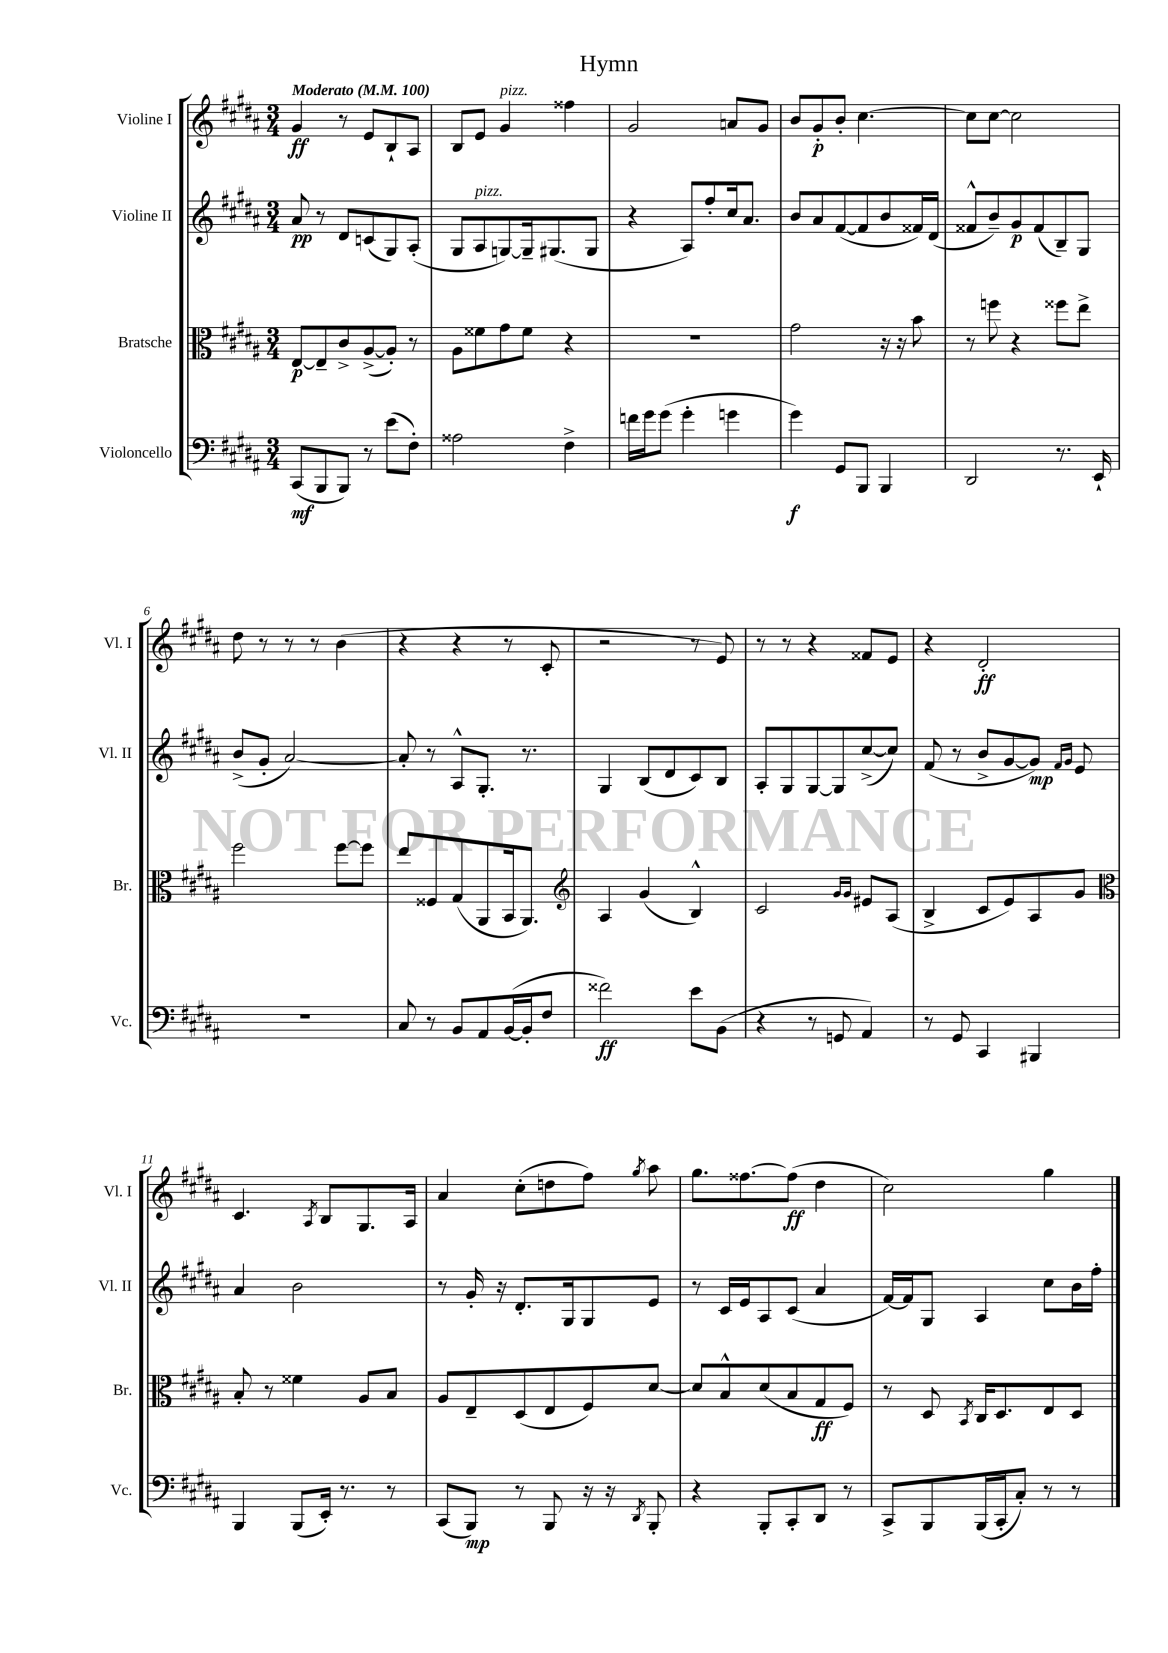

**kern	**kern	**kern	**kern
*staff4	*staff3	*staff2	*staff1
*clefF4	*clefC3	*clefG2	*clefG2
*k[f#c#g#d#a#]	*k[f#c#g#d#a#]	*k[f#c#g#d#a#]	*k[f#c#g#d#a#]
*M3/4	*M3/4	*M3/4	*M3/4
*MM100	*MM100	*MM100	*MM100
(8CC#	[8E	8a#	4g#
8BBB	8E~]	8r	.
8BBB)	8c#^	8d#	8r
8r	([8A#^	(8c	8e
(8e	8A#'])	8G#)	8B`
8F#')	8r	(8A#'	8A#
=	=	=	=
2A##	8A#	8G#	8B
.	8f##	8A#	8e
.	8g#	[8G)	4g#
.	8f##	16G~]	.
.	.	(8.G#	.
4F#^	4r	.	4ff##
.	.	8G#	.
=	=	=	=
16f	2.r	4r	2g#
16g#	.	.	.
(8g#	.	.	.
4g#'	.	8A#)	.
.	.	8ff#'	.
4g	.	16cc#	8a
.	.	8.a#	.
.	.	.	8g#
=	=	=	=
4g#)	2g#	8b	8b
.	.	8a#	8g#'
8GG#	.	([8f#	8b'
8BBB	.	8f#]	[4.cc#
4BBB	16r	8b	.
.	16r	.	.
.	8b	16f##)	.
.	.	(16d#	.
=	=	=	=
2DD#	8r	8f##^^	8cc#]
.	8ff	8b~)	[8cc#
.	4r	8g#	2cc#]
.	.	(8f##	.
8.r	8ff##	8B~)	.
.	8ee^	8G#	.
16EE`	.	.	.
=	=	=	=
2.r	2ff#	(8b^	8dd#
.	.	8g#'	8r
.	.	[2a#)	8r
.	.	.	8r
.	[8ff#	.	(4b
.	8ff#]	.	.
=	=	=	=
8C#	8ee	8a#']	4r
8r	8F##	8r	.
8BB	(8G#	8A#^^	4r
8AA#	8AA#	8.G#'	.
([16BB	16BB	.	8r
16BB']	8.AA#)	8.r	.
8F#	.	.	8c#'
=	=	=	=
*	*clefG2	*	*
2f##)	4A#	4G#	2r
.	(4g#	(8B	.
.	.	8d#	.
8e	4B^^)	8c#)	8r
(8BB	.	8B	8e)
=	=	=	=
4r	2c#	8A#'	8r
.	.	8G#	8r
8r	.	[8G#	4r
8GG	.	8G#]	.
.	16qqg#	.	.
.	16qqg#	.	.
4AA#)	8e#	([8cc#^	8f##
.	(8A#	8cc#])	8e
=	=	=	=
8r	4B^	(8f#	4r
8GG#	.	8r	.
4CC#	8c#	8b^	2d#'
.	8e)	[8g#	.
4BBB#	8A#	8g#])	.
.	.	16qqf#	.
.	.	16qqg#	.
.	8g#	8e	.
=	=	=	=
*	*clefC3	*	*
4BBB	8B'	4a#	4.c#
.	8r	.	.
(8BBB	4f##	2b	.
.	.	.	8qA#
16EE')	.	.	8B
8.r	.	.	.
.	8A#	.	8.G#
8r	8B	.	.
.	.	.	16A#
=	=	=	=
(8CC#	8A#	8r	4a#
8BBB)	8E~	16g#'	.
.	.	16r	.
8r	(8D#	8.d#'	(8cc#'
8BBB	8E	.	8dd
.	.	16G#	.
16r	8F#)	8G#	8ff#)
16r	.	.	.
8qDD#	.	.	8qgg#
8BBB'	[8d#	8e	8aa#
=	=	=	=
4r	8d#]	8r	8.gg#
.	8B^^	16c#	.
.	.	16e	[8.ff##
8BBB'	(8d#	8A#	.
8CC#'	8B	(8c#	(8ff##]
8DD#	8G#	4a#	4dd#
8r	8F#)	.	.
=	=	=	=
8CC#^	8r	[16f#)	2cc#)
.	.	16f#]	.
8BBB	8D#	8G#	.
.	8qBB	.	.
(16BBB	16C#	4A#	.
16CC#'	8.D#	.	.
8C#')	.	.	.
8r	8E	8cc#	4gg#
8r	8D#	16b	.
.	.	16ff#'	.
==	==	==	==
*-	*-	*-	*-
